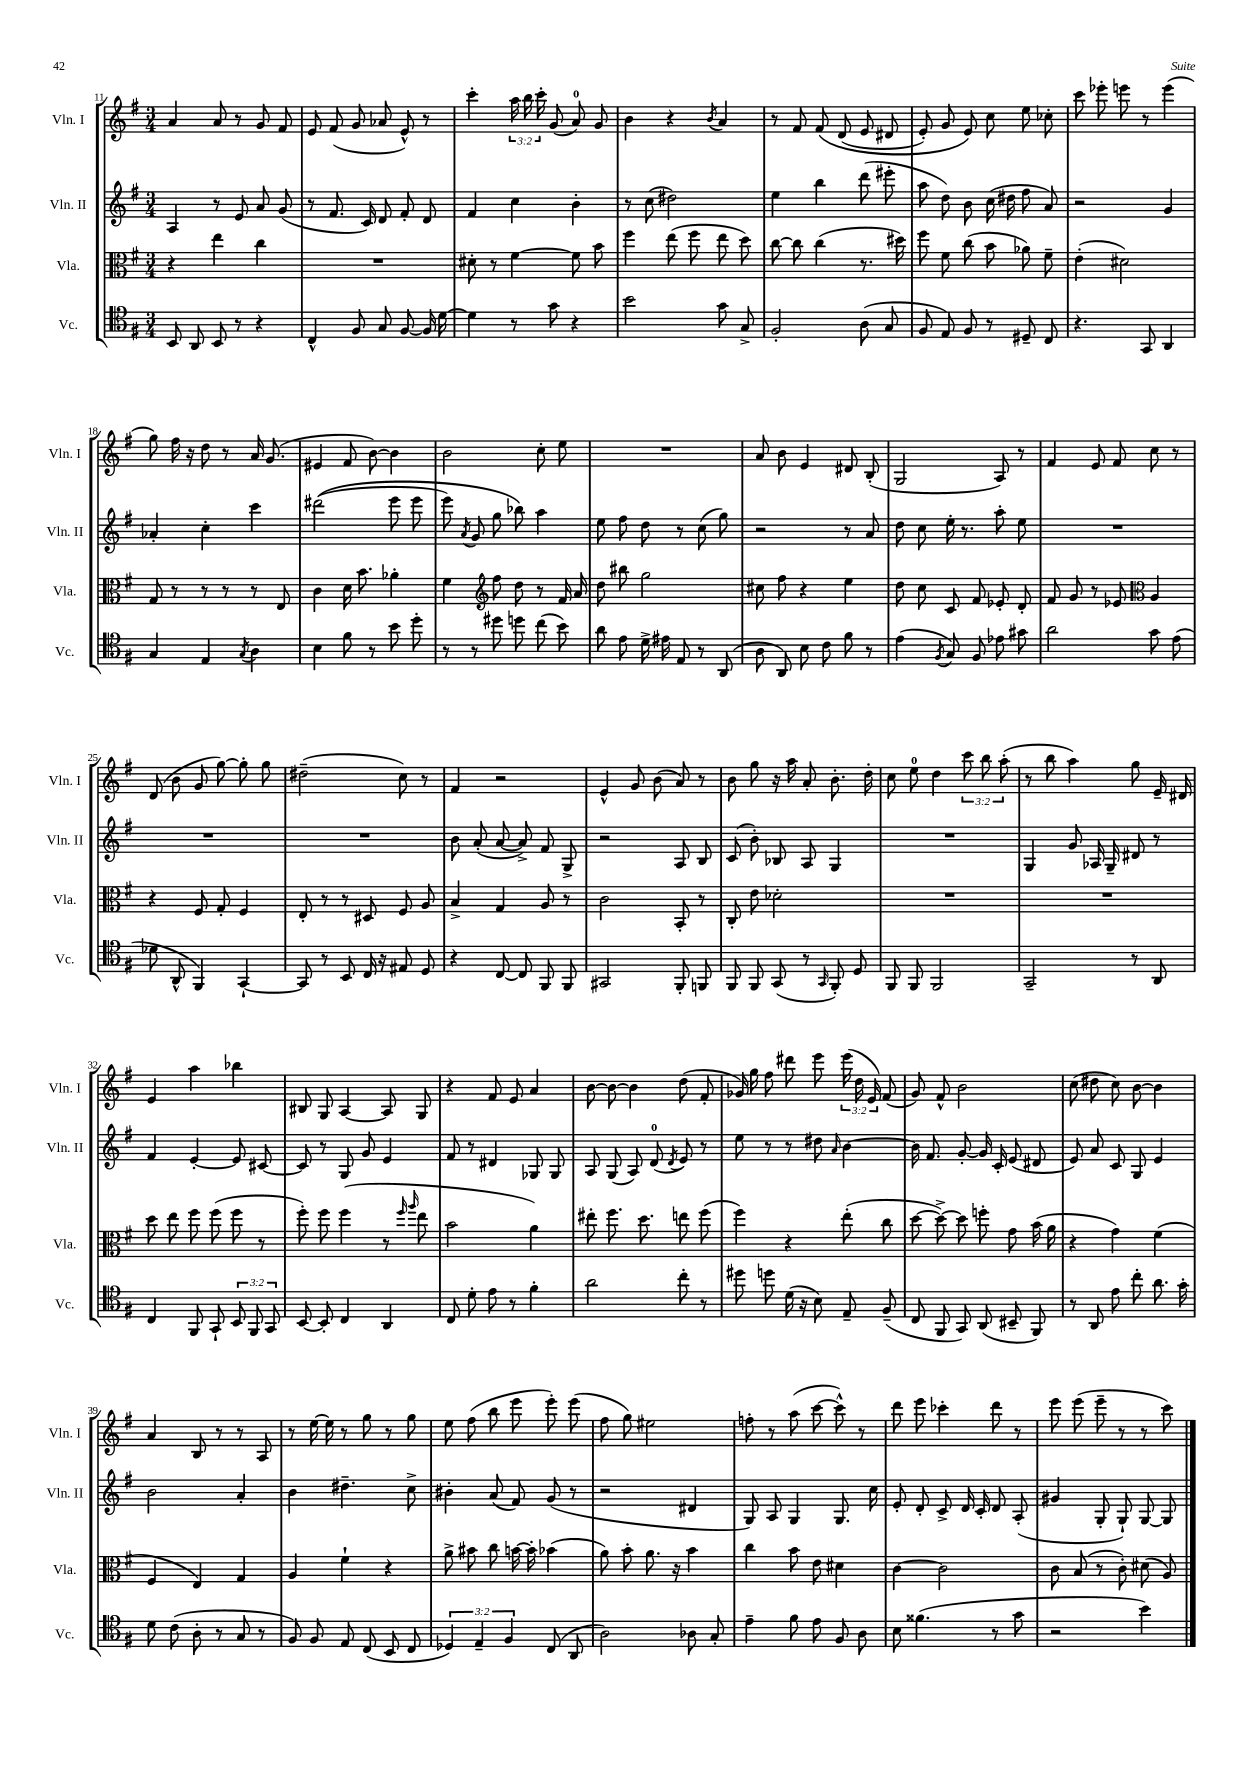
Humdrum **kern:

**kern	**kern	**kern	**kern
*staff4	*staff3	*staff2	*staff1
*clefC4	*clefC3	*clefG2	*clefG2
*k[f#]	*k[f#]	*k[f#]	*k[f#]
*M3/4	*M3/4	*M3/4	*M3/4
8BB	4r	4A	4a
8AA	.	.	.
8BB	4ee	8r	8a
8r	.	8e	8r
4r	4cc	8a	8g
.	.	(8g	8f#
=	=	=	=
4C^^	2.r	8r	8e
.	.	8.f#	(8f#
8F#	.	.	8g
.	.	16c)	.
8G	.	8d	8a-
[8F#	.	8f#'	8e^^)
16F#]	.	8d	8r
[16d	.	.	.
=	=	=	=
4d]	8d#'	4f#	4ccc'
.	8r	.	.
8r	[4f#	4cc	24aa
.	.	.	24bb
.	.	.	24ccc'
8g	.	.	(8g
4r	8f#]	4b'	8a)
.	8b	.	8g
=	=	=	=
2b	4ff#	8r	4b
.	.	(8cc	.
.	(8ee	2dd#)	4r
.	8ff#	.	.
.	.	.	8qb
8g	8ee	.	4a
8G^	8dd)	.	.
=	=	=	=
2F#'	[8cc	4ee	8r
.	8cc]	.	8f#
.	(4cc	4bb	&(8f#
.	.	.	(8d
(8A	8.r	(8ddd	8e
8G	.	8eee#'	8d#
.	16dd#)	.	.
=	=	=	=
8F#	8ff#	8aa	8e')
8E)	8f#	8dd)	8g
8F#	(8cc	8b	8e&)
8r	8b	(16cc	8cc
.	.	16dd#	.
8D#~	8a-)	8ff#	8ee
8C	8f#~	8a)	8cc-'
=	=	=	=
4.r	(4e'	2r	8ccc
.	.	.	8eee-'
.	2d#)	.	8eee
8GG	.	.	8r
4AA	.	4g	(4eee
=	=	=	=
4G	8G	4a-'	8gg)
.	8r	.	16ff#
.	.	.	16r
4E	8r	4cc'	8dd
.	8r	.	8r
8qG	.	.	.
4A	8r	4ccc	16a
.	.	.	(8.g
.	8E	.	.
=	=	=	=
4B	4c	&((2ddd#	4e#
8f#	16d	.	8f#
.	8.b	.	.
8r	.	.	[8b)
8b	4a-'	8eee	4b]
8dd'	.	8eee	.
=	=	=	=
8r	4f#	8eee)	2b
.	.	8qa	.
8r	.	8g	.
*	*clefG2	*	*
8dd#	8ff#	8gg	.
8dd	8dd	8bb-&)	.
(8cc	8r	4aa	8cc'
8b)	16f#	.	8ee
.	16a	.	.
=	=	=	=
8a	8dd	8ee	2.r
8e	8bb#	8ff#	.
16d^	2gg	8dd	.
16e#	.	.	.
8E	.	8r	.
8r	.	(8cc	.
(8AA	.	8gg)	.
=	=	=	=
8A	8cc#	2r	8a
8AA)	8ff#	.	8b
8B	4r	.	4e
8c	.	.	.
8f#	4ee	8r	8d#
8r	.	8a	(8B'
=	=	=	=
(4e	8dd	8dd	2G
.	8cc	8cc	.
8qF#	.	.	.
8G)	8c	16ee'	.
.	.	8.r	.
8F#	8f#	.	.
8e-	8e-'	8aa'	8A)
8g#	8d'	8ee	8r
=	=	=	=
2a	8f#	2.r	4f#
.	8g	.	.
.	8r	.	8e
.	8e-	.	8f#
*	*clefC3	*	*
8g	4A	.	8cc
(8e	.	.	8r
=	=	=	=
8d-	4r	2.r	(8d
8AA^^	.	.	8b
4FF#)	8F#	.	8g
.	8G'	.	[8gg)
[4GG`	4F#	.	8gg']
.	.	.	8gg
=	=	=	=
8GG]	8E'	2.r	(2dd#~
8r	8r	.	.
8BB	8r	.	.
16C	8D#	.	.
16r	.	.	.
8E#	8F#	.	8cc)
8D	8A	.	8r
=	=	=	=
4r	4B^	8b	4f#
.	.	(8a'	.
[8C	4G	[8a	2r
8C]	.	8a^])	.
8FF#	8A	8f#	.
8FF#	8r	8G^	.
=	=	=	=
2GG#	2c	2r	4e^^
.	.	.	8g
.	.	.	(8b
8FF#'	8BB'	8A	8a)
8FF	8r	8B	8r
=	=	=	=
8FF#	8C'	(8c	8b
8FF#	8e	8b')	8gg
(8GG	2d-'	8B-	16r
.	.	.	16aa
8r	.	8A	8a'
16qqGG	.	.	.
8FF#')	.	4G	8.b'
8D	.	.	.
.	.	.	16dd'
=	=	=	=
8FF#	2.r	2.r	8cc
8FF#	.	.	8ee
2FF#	.	.	4dd
.	.	.	12ccc
.	.	.	12bb
.	.	.	(12aa'
=	=	=	=
2GG~	2.r	4G	8r
.	.	.	8bb
.	.	8g	4aa)
.	.	16A-	.
.	.	16G~	.
8r	.	8d#	8gg
8AA	.	8r	16e~
.	.	.	16d#
=	=	=	=
4C	8dd	4f#	4e
.	8ee	.	.
8FF#	8ff#	[4e'	4aa
8GG`	(8ff#	.	.
12BB	8ff#	8e]	4bb-
12FF#	.	.	.
.	8r	[8c#	.
12GG	.	.	.
=	=	=	=
[8BB	8ff#')	8c#]	8B#
8BB']	8ff#	8r	8G
4C	(4ff#	8G	[4A
.	.	8g	.
4AA	8r	4e	8A]
.	16qqff#	.	.
.	16qqaa	.	.
.	8ee	.	8G
=	=	=	=
8C	2b	8f#	4r
8d'	.	8r	.
8e	.	4d#	8f#
8r	.	.	8e
4f#'	4a)	8G-	4a
.	.	8G-	.
=	=	=	=
2a	8ee#'	8A	[8b
.	8.ff#	(8G	8b_
.	.	8A)	4b]
.	8.dd	.	.
.	.	(8d	.
.	.	8qd	.
8cc'	8ee	8e)	(8dd
8r	(8ff#	8r	8f#'
=	=	=	=
8dd#	4ff#)	8ee	16g-)
.	.	.	16gg
8dd	.	8r	8ff#
(16d	4r	8r	8ddd#
16r	.	.	.
8B)	.	8dd#	8eee
.	.	16qqa	.
8E~	(8ee'	[4b	(24eee
.	.	.	24dd
.	.	.	24e)
(8F#~	8cc	.	(8f#
=	=	=	=
8C	[8dd	16b]	8g)
.	.	8.f#	.
8FF#	8dd^_)	.	8f#^^
8GG)	8dd]	[8g'	2b
(8AA	8ff'	16g]	.
.	.	16c'	.
8BB#~	8g	(8e	.
8FF#)	(16b	8d#	.
.	16a	.	.
=	=	=	=
8r	4r	8e)	(8cc
8AA	.	8a	8dd#
8e	4g)	8c	8cc)
8cc'	.	8G	[8b
8.a	(4f#	4e	4b]
16g'	.	.	.
=	=	=	=
8d	4F#	2b	4a
(8c	.	.	.
8A'	4E)	.	8B
8r	.	.	8r
8G	4G	4a'	8r
8r	.	.	8A
=	=	=	=
8F#)	4A	4b	8r
8F#	.	.	[16ee
.	.	.	16ee]
8E	4f#`	4.dd#~	8r
(8C	.	.	8gg
8BB	4r	.	8r
8C	.	8cc^	8gg
=	=	=	=
6D-)	8a^	4b#'	8ee
.	8b#	.	(8ff#
6E~	.	.	.
.	8cc	(8a	8bb
6F#	.	.	.
.	[16b	8f#)	8eee
.	16b']	.	.
(8C	(4b-	(8g	8eee')
8AA	.	8r	(8eee
=	=	=	=
2A)	8a)	2r	8ff#
.	8b'	.	8gg)
.	8.a	.	2ee#
.	16r	.	.
8A-	4b	4d#	.
8G'	.	.	.
=	=	=	=
4e~	4cc	8G)	8ff'
.	.	8A	8r
8f#	8b	4G	(8aa
8e	8e	.	[8ccc
8F#	4d#	8.G	8ccc^^])
8A	.	.	8r
.	.	16cc	.
=	=	=	=
8B	[4c	8e'	8ddd
(4.f##	.	8d'	8eee
.	2c]	8c^	4ccc-'
.	.	16d	.
.	.	16c'	.
8r	.	8d	8ddd
8g	.	(8A'	8r
=	=	=	=
2r	8c	4g#	8eee
.	(8B	.	(8eee
.	8r	8G'	8eee~
.	8c')	8G`)	8r
4b)	(8d#	[8G	8r
.	8A)	8G]	8ccc)
==	==	==	==
*-	*-	*-	*-
